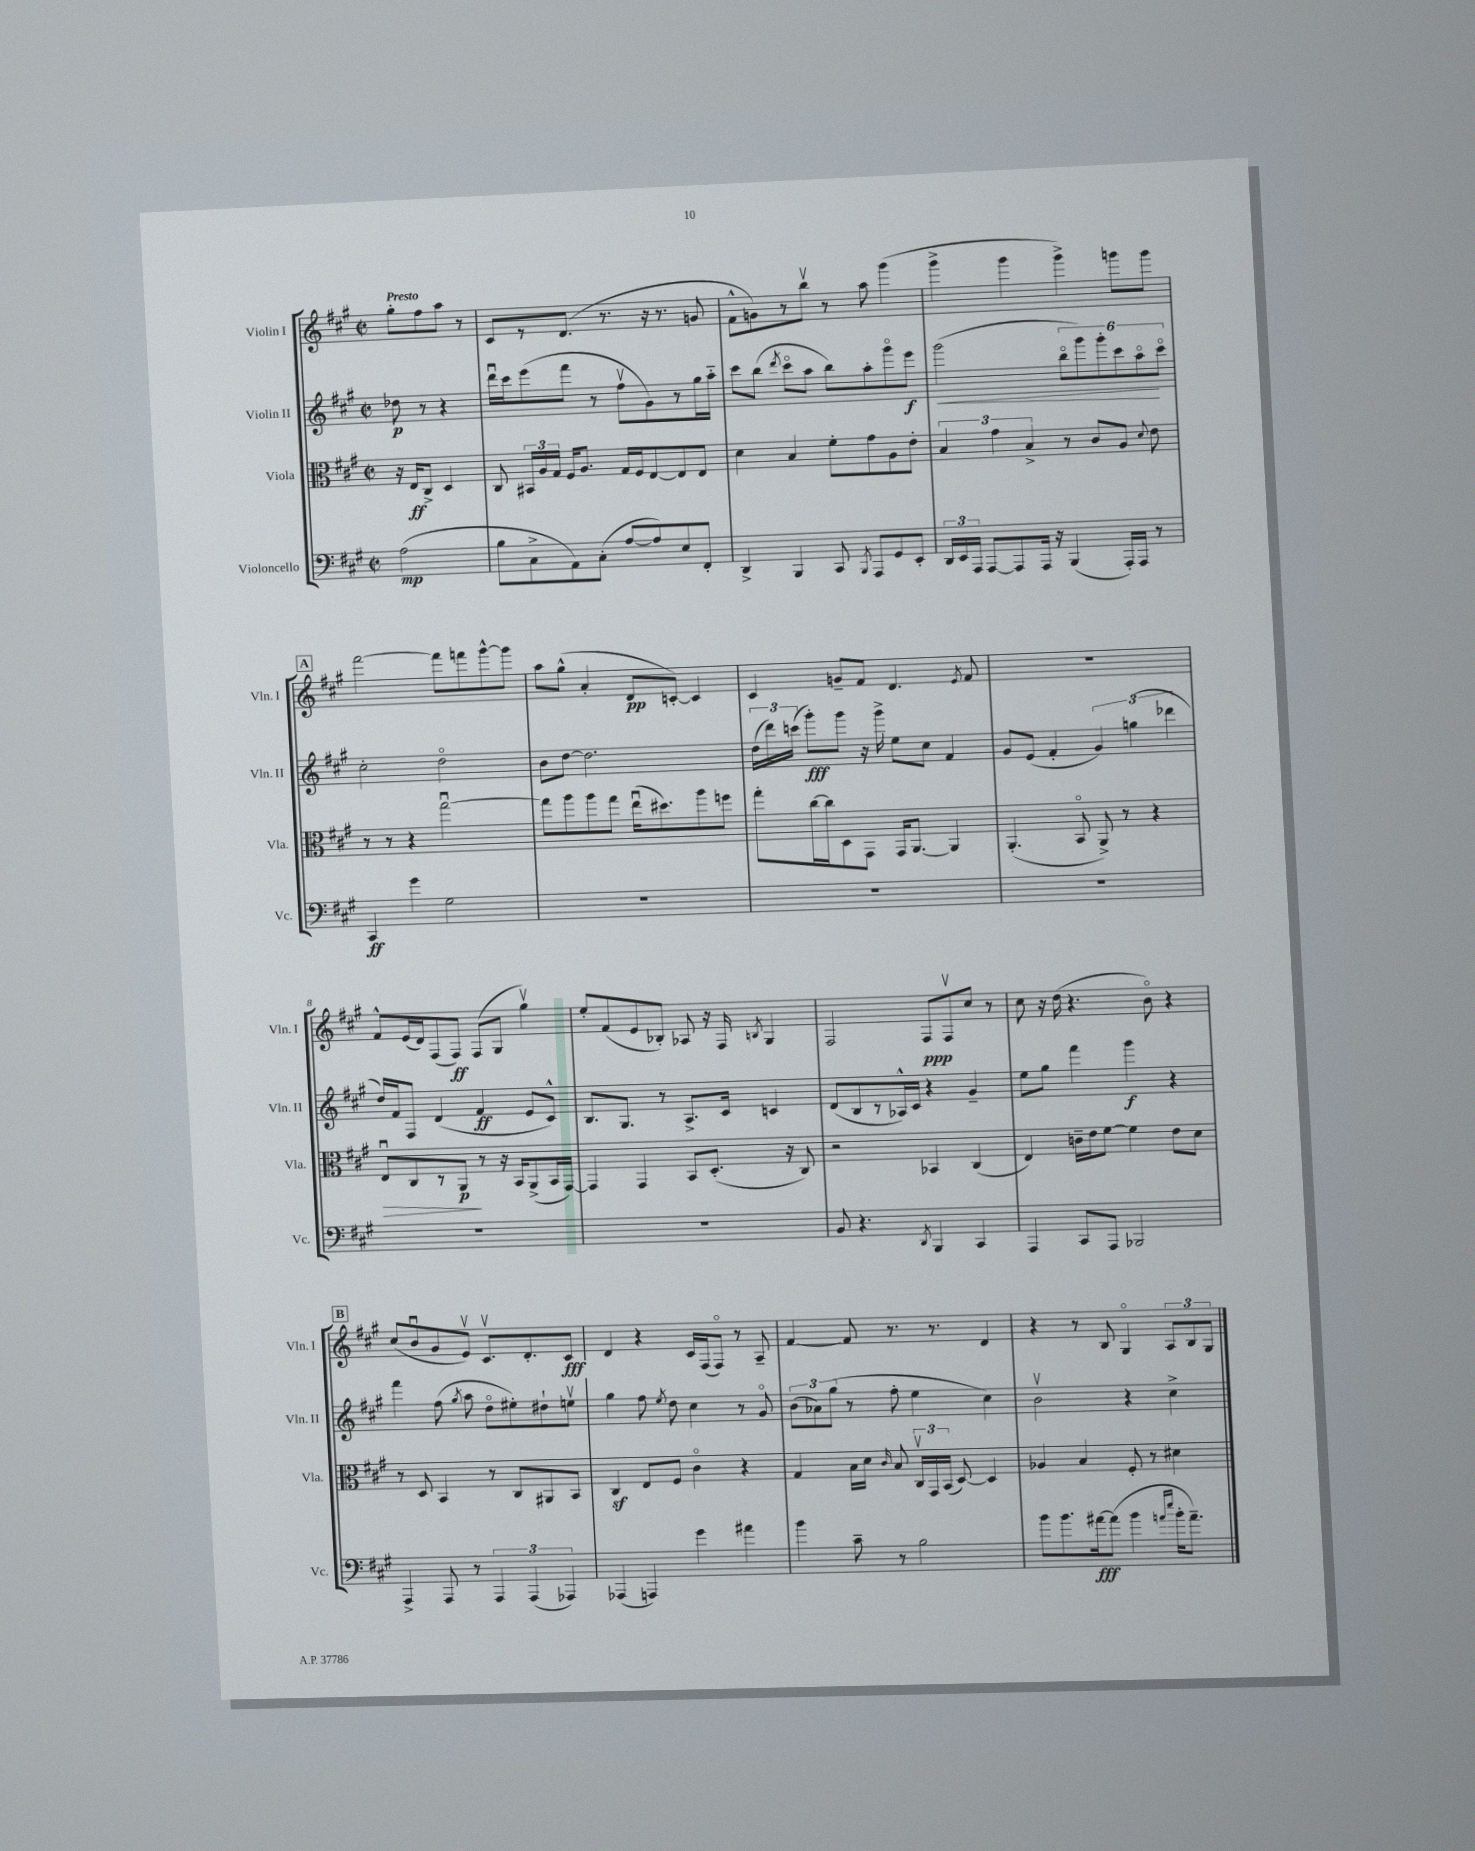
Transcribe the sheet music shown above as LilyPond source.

<<
\new StaffGroup <<
\new Staff = "s0" \with { instrumentName = "Violin I" shortInstrumentName = "Vln. I" } {
    \clef treble \key a \major \defaultTimeSignature \time 2/2 \partial 2 \tempo "Presto"
    \autoBeamOff gis''8[-. fis''8 a''8] r8 |
    cis'8[ r8 d'8.]( r8. r16 r8. g'8 |
    fis'8[-^ g'8) r8 b''8]\upbow r8 a''8 gis'''4( |
    gis'''4-> gis'''4 gis'''4->) g'''8[ g'''8] |
    \mark \markup { \box "A" } fis'''2~ fis'''8[ f'''8 gis'''8~-^ gis'''8] |
    a''8[ gis''8]-^( a'4-. d'8[\pp c'8]~-.) c'4 |
    cis'4 g'8[-- fis'8] d'4. \acciaccatura { e'8 } fis'8 |
    R1 |
    fis'8[-^ e'16( d'16) fis8( fis8]\ff) fis8[( gis8] gis''4\upbow) |
    e''8[-. fis'8( e'8 bes8]-.) aes8 r16 fis16 \acciaccatura { b8 } gis4 |
    fis2 fis8[\ppp fis8\upbow cis''8] r8 |
    cis''8 r16 d''16( r4. b'8\flageolet) r4 |
    \mark \markup { \box "B" } cis''8[( b'8\downbow gis'8 e'8]\upbow) cis'8.[\upbow d'8.-. cis'8]\fff |
    d'4 r4 cis'16[ fis16( fis8]\flageolet) r8 a8-- |
    fis'4~ fis'8 r8. r8. d'4 |
    r4 r8 b8 gis4\flageolet \tuplet 3/2 { a8[ b8 gis8] } \bar "|." |
}
\new Staff = "s1" \with { instrumentName = "Violin II" shortInstrumentName = "Vln. II" } {
    \clef treble \key a \major \defaultTimeSignature \time 2/2 \partial 2
    \autoBeamOff des''8\p r8 r4 |
    d'''16[\downbow cis'''16 e'''8( fis'''8] r8 fis''8[\upbow gis'8) r8 gis''16 a''16]-_ |
    cis'''8[ b''8]( \acciaccatura { d'''8 } cis'''8[\flageolet a''8] b''8[) a''8-. gis'''8\flageolet e'''8]\f |
    gis'''2\<( \tuplet 6/4 { b''8[\flageolet gis'''8) gis'''8-. cis'''8 a''8\flageolet\! cis'''8]\flageolet } |
    \mark \markup { \box "A" } cis''2-. d''2\flageolet |
    b'8[ d''8]~ d''2. |
    \tuplet 3/2 { d''16[( d'''16) c'''16]( } gis'''8[-.\fff) gis'''8] r16 gis'''16-> e''8[ cis''8] fis'4 |
    gis'8[ e'8]( fis'4-. \tuplet 3/2 { gis'4) g''4( des'''4 } |
    d''16[) fis'16 fis8] d'4( fis'4\ff e'8[ cis'8]-^) |
    b8.[ gis8.] r8 a8.[-> cis'16] c'4 |
    d'8[( b8 r8 aes16-^) cis'16] r4 gis'4-- |
    e''8[ gis''8] fis'''4 gis'''4\f r4 |
    \mark \markup { \box "B" } fis'''4 fis''8( \acciaccatura { gis''8 } a''8 d''8[\flageolet eis''8-.) dis''8-! e''8]\upbow |
    gis''4 fis''8 \acciaccatura { e''8 } d''8 cis''4 r8 gis'8\flageolet |
    \tuplet 3/2 { b'8[( aes'8) gis''8]( } r8 fis''8-. e''4 cis''4) |
    b'2\upbow r4 cis''4-> \bar "|." |
}
\new Staff = "s2" \with { instrumentName = "Viola" shortInstrumentName = "Vla." } {
    \clef alto \key a \major \defaultTimeSignature \time 2/2 \partial 2
    \autoBeamOff r16 e16[\ff cis8]-> d4 |
    cis8 \tuplet 3/2 { bis,16[ a16 gis16] } fis16[ a8.] gis16[ fis16 e8~ e8 e8] |
    d'4 b4 fis'8[-. gis'8 a8 e'8]-. |
    \tuplet 3/2 { b4 gis'4 b4-> } r8 cis'8[ a8] \appoggiatura { d'8 } e'8 |
    \mark \markup { \box "A" } r8 r8 r4 gis''2~\downbow |
    gis''8[ a''8 a''8 gis''8] e''16[\downbow( dis''8.) a''8 f''8] |
    gis''8[-. cis''16~ cis''16 d8 gis,8] gis,16[ a,8.]~ a,4 |
    a,4.-.( b,8\flageolet a,8->) r8 r4 |
    e8[\downbow\> cis8 r8 a,8]\p\! r8 r16 b,16[ a,8->( b,16 gis,16]~) |
    gis,4 gis,4 b,8[ d8.]-.( r16 cis8) |
    r2 bes,4 cis4( |
    e4) c'16[-- e'16 fis'8]~ fis'4 e'8[ d'8] |
    \mark \markup { \box "B" } r8 d8 b,4 r8 cis8[ ais,8 b,8] |
    cis4\sf e8[ fis8] cis'4\flageolet r4 |
    gis4 b16[ d'16] \grace { cis'16 } b8 \tuplet 3/2 { cis16[\upbow gis,16 b,16]( } d8~) d4 |
    aes4 b4 fis8-. r8 dis'4 \bar "|." |
}
\new Staff = "s3" \with { instrumentName = "Violoncello" shortInstrumentName = "Vc." } {
    \clef bass \key a \major \defaultTimeSignature \time 2/2 \partial 2
    \autoBeamOff a2\mp( |
    b8[ cis8-> a,8) cis8]-.( a8[~ a8) e8 fis,8]-. |
    d,4-> b,,4 cis,8 \acciaccatura { b,,8 } a,,8[ gis,8 e,8]-. |
    \tuplet 3/2 { d,16[ e,16 a,,16] } a,,8[~ a,,8 a,,16] r16 b,,4( a,,16[-.) a,,16] r8 |
    \mark \markup { \box "A" } cis,4\ff gis'4 gis2 |
    R1 |
    R1 |
    R1 |
    R1 |
    R1 |
    b,8 r4. \acciaccatura { d,8 } b,,4 cis,4 |
    a,,4 cis,8[ a,,8] bes,,2 |
    \mark \markup { \box "B" } a,,4-> a,,8 r8 \tuplet 3/2 { a,,4 a,,4( aes,,4) } |
    aes,,4( a,,4) gis'4 ais'4 |
    b'4 cis'8-- r8 b2 |
    b'8[ b'8. ais'16~\fff ais'8]( b'4 \grace { a'16[ e''16] } b'16[-. a'8.]--) \bar "|." |
}
>>
>>
